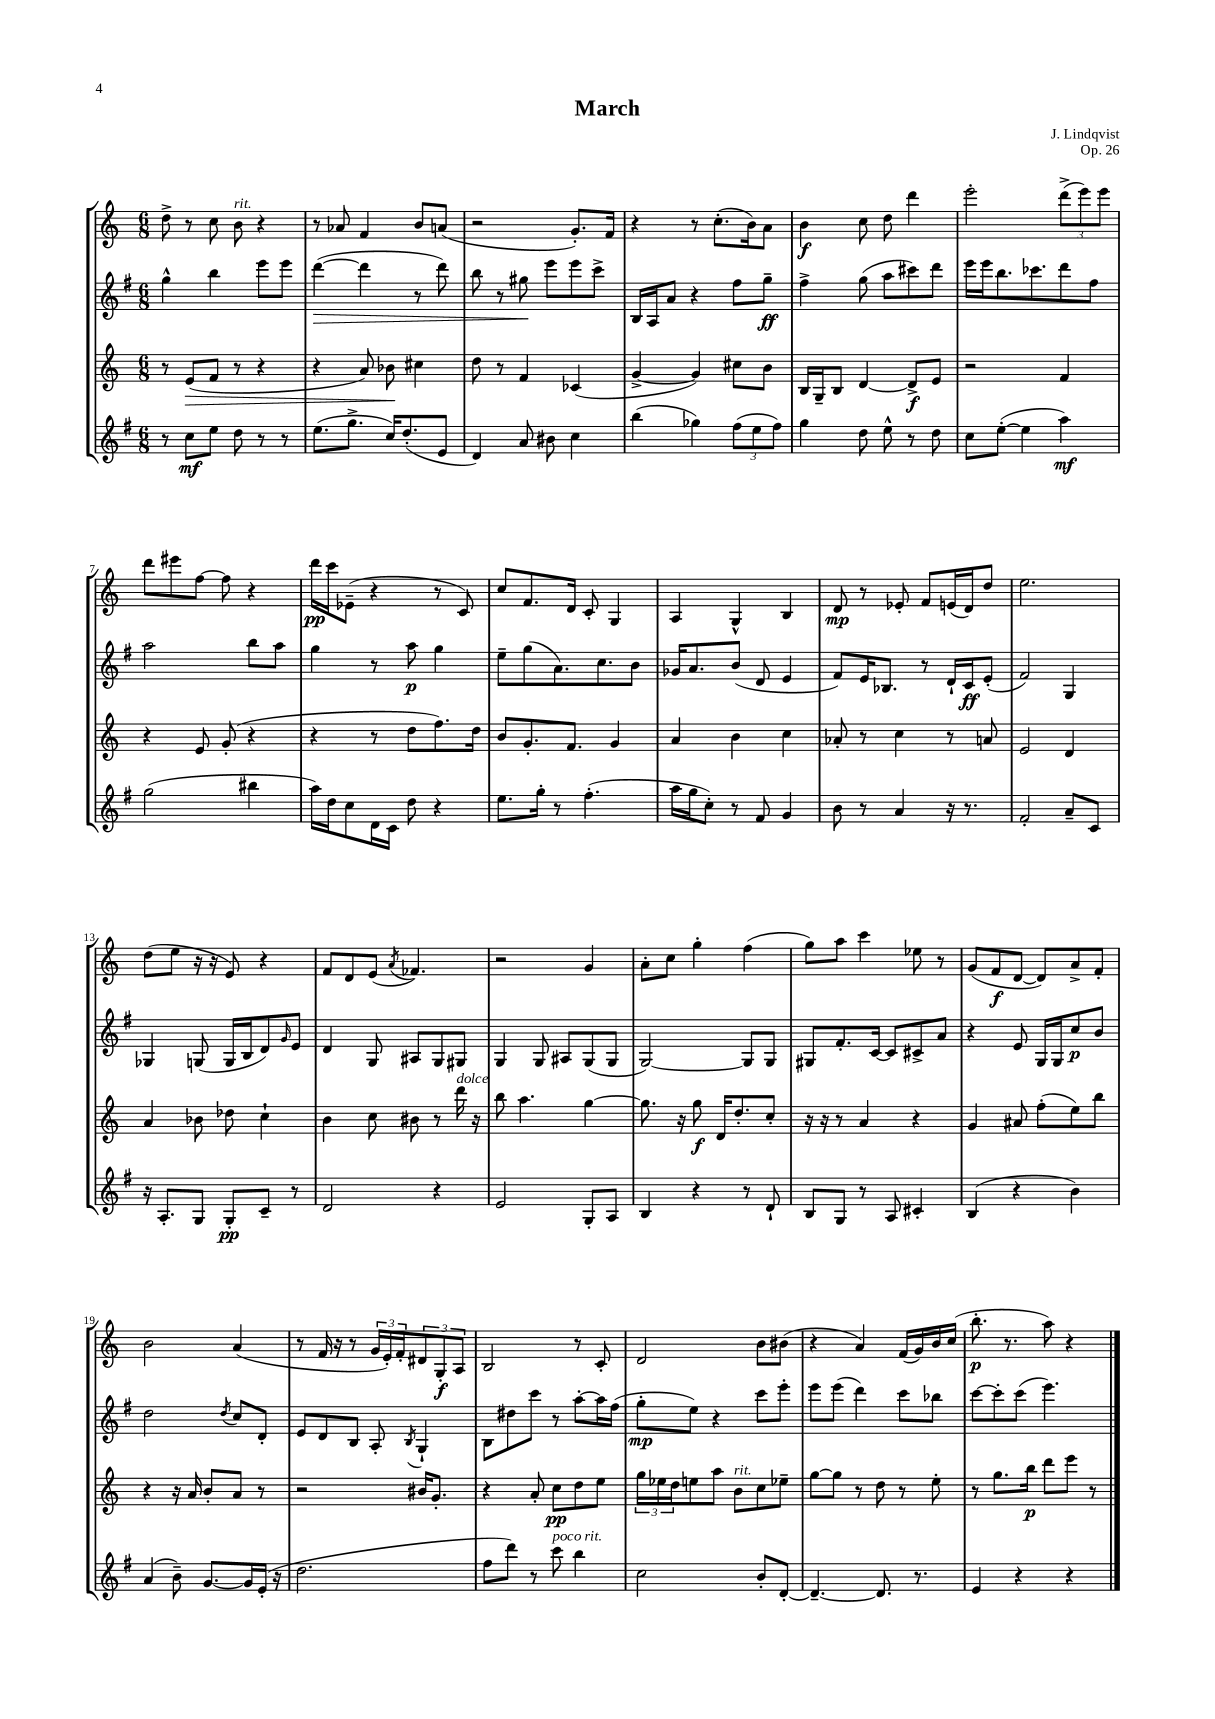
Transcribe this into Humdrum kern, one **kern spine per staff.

**kern	**dynam	**kern	**dynam	**kern	**dynam	**kern	**dynam
*part4	*part4	*part3	*part3	*part2	*part2	*part1	*part1
*staff4	*staff4	*staff3	*staff3	*staff2	*staff2	*staff1	*staff1
*clefG2	*	*clefG2	*	*clefG2	*	*clefG2	*
*k[f#]	*	*k[]	*	*k[f#]	*	*k[]	*
*M6/8	*	*M6/8	*	*M6/8	*	*M6/8	*
=1	=1	=1	=1	=1	=1	=1	=1
8r	.	8r	.	4gg^^\	.	8dd^\	.
!	!	!	!LO:HP:b	!	!	!	!
8cc\L	mf	(8e/L	>	.	.	8r	.
8ee\J	.	8f/J	.	4bb\	.	8cc\	.
!	!	!	!	!	!	!LO:TX:a:i:t=rit.	!
8dd\	.	8r	.	.	.	8b\	.
8r	.	4r	.	8eee\L	.	4r	.
8r	.	.	.	8eee\J	.	.	.
=2	=2	=2	=2	=2	=2	=2	=2
!	!	!	!	!	!LO:HP:b	!	!
(8.ee\L	.	4r	.	([4ddd\	>	8r	.
.	.	.	.	.	.	8a-X/	.
8.gg^\J	.	.	.	.	.	.	.
.	.	8a/)	.	4ddd\]	.	4f/	.
16cc/KL)	.	8b-X\	.	.	.	.	.
(8.dd'/	.	.	.	.	.	.	.
.	.	4cc#X\	]	8r	.	8b/L	.
8e/J	.	.	.	8ddd\)	.	(8an/J	.
=3	=3	=3	=3	=3	=3	=3	=3
4d/)	.	8dd\	.	8bb\	.	2r	.
.	.	8r	.	8r	.	.	.
8a/	.	4f/	.	8gg#X\	.	.	.
8b#X\	.	.	.	8eee\L	]	.	.
4cc\	.	(4c-X/	.	8eee\	.	8.g'/L)	.
.	.	.	.	8ccc^\J	.	.	.
.	.	.	.	.	.	16f/Jk	.
=4	=4	=4	=4	=4	=4	=4	=4
(4bb\	.	[4g^/	.	16B/LL	.	4r	.
.	.	.	.	16A/J	.	.	.
.	.	.	.	8a/J	.	.	.
4gg-X\)	.	4g/])	.	4r	.	8r	.
.	.	.	.	.	.	(8.cc'\L	.
(12ff#\L	.	8cc#X\L	.	8ff#\L	.	.	.
.	.	.	.	.	.	16b\k)	.
12ee\	.	.	.	.	.	.	.
.	.	8b\J	.	8gg~\J	ff	8a\J	.
12ff#\J)	.	.	.	.	.	.	.
=5	=5	=5	=5	=5	=5	=5	=5
4gg\	.	16B/LL	.	4ff#^\	.	4b\	f
.	.	16G~/J	.	.	.	.	.
.	.	8B/J	.	.	.	.	.
8dd\	.	[4d/	.	(8gg\	.	8cc\	.
8ee^^\	.	.	.	8aa\L	.	8dd\	.
8r	.	8d^/L]	f	8ccc#X\)	.	4ddd\	.
8dd\	.	8e/J	.	8ddd\J	.	.	.
=6	=6	=6	=6	=6	=6	=6	=6
8cc\L	.	2r	.	16eee\LL	.	2eee'\	.
.	.	.	.	16eee\J	.	.	.
([8ee'\J	.	.	.	8.bb\	.	.	.
4ee\]	.	.	.	.	.	.	.
.	.	.	.	8.ccc-X\	.	.	.
4aa\)	mf	4f/	.	8ddd\	.	(12ddd^\L	.
.	.	.	.	.	.	12eee\)	.
.	.	.	.	8ff#\J	.	.	.
.	.	.	.	.	.	12eee\J	.
!!LO:LB:g=z
=7	=7	=7	=7	=7	=7	=7	=7
(2gg\	.	4r	.	2aa\	.	8ddd\L	.
.	.	.	.	.	.	8eee#X\	.
.	.	8e/	.	.	.	[8ff\J	.
.	.	(8g'/	.	.	.	8ff\]	.
4bb#X\	.	4r	.	8bb\L	.	4r	.
.	.	.	.	8aa\J	.	.	.
=8	=8	=8	=8	=8	=8	=8	=8
16aa\LL)	.	4r	.	4gg\	.	16ddd\LL	pp
16dd\J	.	.	.	.	.	16ccc\J	.
8cc\	.	.	.	.	.	(8e-X~\J	.
16d\L	.	8r	.	8r	.	4r	.
16c\JJ	.	.	.	.	.	.	.
8dd\	.	8dd\L	.	8aa\	p	.	.
4r	.	8.ff\)	.	4gg\	.	8r	.
.	.	.	.	.	.	8c/)	.
.	.	16dd\Jk	.	.	.	.	.
=9	=9	=9	=9	=9	=9	=9	=9
8.ee\L	.	8b/L	.	8ee~\L	.	8cc/L	.
.	.	8.g'/	.	(8gg\	.	8.f/	.
16gg'\Jk	.	.	.	.	.	.	.
8r	.	.	.	8.a\)	.	.	.
.	.	8.f/J	.	.	.	16d/Jk	.
(4.ff#'\	.	.	.	.	.	8c'/	.
.	.	.	.	8.cc\	.	.	.
.	.	4g/	.	.	.	4G/	.
.	.	.	.	8b\J	.	.	.
=10	=10	=10	=10	=10	=10	=10	=10
16aa\LL	.	4a/	.	16g-X/KL	.	4A/	.
16gg\J	.	.	.	8.a/	.	.	.
8cc'\J)	.	.	.	.	.	.	.
8r	.	4b\	.	(8b/J	.	4G^^/	.
8f#/	.	.	.	8d/	.	.	.
4g/	.	4cc\	.	4e/	.	4B/	.
=11	=11	=11	=11	=11	=11	=11	=11
8b\	.	8a-X'/	.	8f#/L)	.	8d/	mp
8r	.	8r	.	16e/K	.	8r	.
.	.	.	.	8.B-X/J	.	.	.
4a/	.	4cc\	.	.	.	8e-X'/	.
.	.	.	.	8r	.	8f/L	.
16r	.	8r	.	16d`/LL	.	(16en/L	.
8.r	.	.	.	16c/J	ff	16d/J)	.
.	.	8an/	.	(8e'/J	.	8dd/J	.
=12	=12	=12	=12	=12	=12	=12	=12
2f#'/	.	2e/	.	2f#/)	.	2.ee\	.
8a~/L	.	4d/	.	4G/	.	.	.
8c/J	.	.	.	.	.	.	.
!!LO:LB:g=z
=13	=13	=13	=13	=13	=13	=13	=13
16r	.	4a/	.	4G-X/	.	(8dd\L	.
8.A'/L	.	.	.	.	.	.	.
.	.	.	.	.	.	8ee\J	.
8G/J	.	8b-X\	.	(8Gn/	.	16r	.
.	.	.	.	.	.	16r	.
8G'/L	pp	8dd-X\	.	16G/LL	.	8e/)	.
.	.	.	.	16B/J	.	.	.
8c~/J	.	4cc`\	.	8d/)	.	4r	.
.	.	.	.	16qqg/	.	.	.
8r	.	.	.	8e/J	.	.	.
=14	=14	=14	=14	=14	=14	=14	=14
2d/	.	4b\	.	4d/	.	8f/L	.
.	.	.	.	.	.	8d/	.
.	.	8cc\	.	8G/	.	(8e/J	.
.	.	.	.	.	.	8qa/	.
.	.	8b#X\	.	8A#X/L	.	4.f-X/)	.
4r	.	8r	.	8G/	.	.	.
!	!	!LO:TX:a:i:t=dolce	!	!	!	!	!
.	.	16ddd\	.	8G#X/J	.	.	.
.	.	16r	.	.	.	.	.
=15	=15	=15	=15	=15	=15	=15	=15
2e/	.	8bb\	.	4G/	.	2r	.
.	.	4.aa\	.	.	.	.	.
.	.	.	.	8G/	.	.	.
.	.	.	.	8A#X/L	.	.	.
8G'/L	.	[4gg\	.	(8G/	.	4g/	.
8A/J	.	.	.	8G/J	.	.	.
=16	=16	=16	=16	=16	=16	=16	=16
4B/	.	8.gg\]	.	[2G/)	.	8a'\L	.
.	.	.	.	.	.	8cc\J	.
.	.	16r	.	.	.	.	.
4r	.	8gg\	f	.	.	4gg'\	.
.	.	16d/KL	.	.	.	.	.
.	.	8.dd'/	.	.	.	.	.
8r	.	.	.	8G/L]	.	(4ff\	.
8d`/	.	8cc'/J	.	8G/J	.	.	.
=17	=17	=17	=17	=17	=17	=17	=17
8B/L	.	16r	.	8G#X/L	.	8gg\L)	.
.	.	16r	.	.	.	.	.
8G/J	.	8r	.	8.f#'/	.	8aa\J	.
8r	.	4a/	.	.	.	4ccc\	.
.	.	.	.	[16c/Jk	.	.	.
8A/	.	.	.	8c/L]	.	.	.
4c#X'/	.	4r	.	8c#X^/	.	8ee-X\	.
.	.	.	.	8a/J	.	8r	.
=18	=18	=18	=18	=18	=18	=18	=18
(4B/	.	4g/	.	4r	.	(8g/L	.
.	.	.	.	.	.	8f/	f
4r	.	8a#X/	.	8e/	.	[8d/J	.
.	.	(8ff'\L	.	16G/LL	.	8d/L])	.
.	.	.	.	16G/J	.	.	.
4b\)	.	8ee\)	.	8cc/	p	8a^/	.
.	.	8bb\J	.	8b/J	.	8f'/J	.
!!LO:LB:g=z
=19	=19	=19	=19	=19	=19	=19	=19
(4a/	.	4r	.	2dd\	.	2b\	.
8b~\)	.	16r	.	.	.	.	.
.	.	16a/	.	.	.	.	.
[8.g/L	.	8b'/L	.	.	.	.	.
.	.	.	.	8qdd/	.	.	.
.	.	8a/J	.	8cc/L	.	(4a/	.
16g/L]	.	.	.	.	.	.	.
(16e'/JJ	.	8r	.	8d'/J	.	.	.
16r	.	.	.	.	.	.	.
=20	=20	=20	=20	=20	=20	=20	=20
2.dd\	.	2r	.	8e/L	.	8r	.
.	.	.	.	8d/	.	16f/	.
.	.	.	.	.	.	16r	.
.	.	.	.	8B/J	.	8r	.
.	.	.	.	8A'/	.	24g/LL	.
.	.	.	.	.	.	24e'/)	.
.	.	.	.	.	.	24f'/J	.
.	.	.	.	8qB/	.	.	.
.	.	16b#X/KL	.	4G`/	.	12d#X/	.
.	.	8.g'/J	.	.	.	.	.
.	.	.	.	.	.	12G'/	f
.	.	.	.	.	.	12A/J	.
=21	=21	=21	=21	=21	=21	=21	=21
8ff#\L	.	4r	.	8B\L	.	2B/	.
8ddd\J)	.	.	.	8dd#X\	.	.	.
8r	.	8a'/	.	8ccc\J	.	.	.
!LO:TX:a:i:t=poco rit.	!	!	!	!	!	!	!
8ccc\	.	8cc\L	pp	8r	.	.	.
4bb\	.	8dd\	.	[8aa'\L	.	8r	.
.	.	8ee\J	.	16aa\L]	.	8c'/	.
.	.	.	.	(16ff#\JJ	.	.	.
=22	=22	=22	=22	=22	=22	=22	=22
2cc\	.	24gg\LL	.	8gg'\L	mp	2d/	.
.	.	24ee-X\	.	.	.	.	.
.	.	24dd\J	.	.	.	.	.
.	.	8een\	.	8ee\J)	.	.	.
.	.	8aa\J	.	4r	.	.	.
!	!	!LO:TX:a:i:t=rit.	!	!	!	!	!
.	.	8b\L	.	.	.	.	.
8b'/L	.	8cc\	.	8ccc\L	.	8b\L	.
[8d'/J	.	8ee-X~\J	.	8eee'\J	.	(8b#X\J	.
=23	=23	=23	=23	=23	=23	=23	=23
4.d~/_	.	[8gg\L	.	8eee\L	.	4r	.
.	.	8gg\J]	.	(8eee\J	.	.	.
.	.	8r	.	4ddd\)	.	4a/)	.
8.d/]	.	8dd\	.	.	.	.	.
.	.	8r	.	8ccc\L	.	(16f/LL	.
8.r	.	.	.	.	.	16g/)	.
.	.	8ee'\	.	8bb-X\J	.	16b/	.
.	.	.	.	.	.	(16cc/JJ	.
=24	=24	=24	=24	=24	=24	=24	=24
4e/	.	8r	.	[8ccc\L	.	8.bb'\	p
.	.	8.gg\L	.	8ccc'\]	.	.	.
.	.	.	.	.	.	8.r	.
4r	.	.	.	(8ccc\J	.	.	.
.	.	16bb\Jk	p	.	.	.	.
.	.	8ddd\L	.	4.eee\)	.	8aa\)	.
4r	.	8eee\J	.	.	.	4r	.
.	.	8r	.	.	.	.	.
==	==	==	==	==	==	==	==
*-	*-	*-	*-	*-	*-	*-	*-
